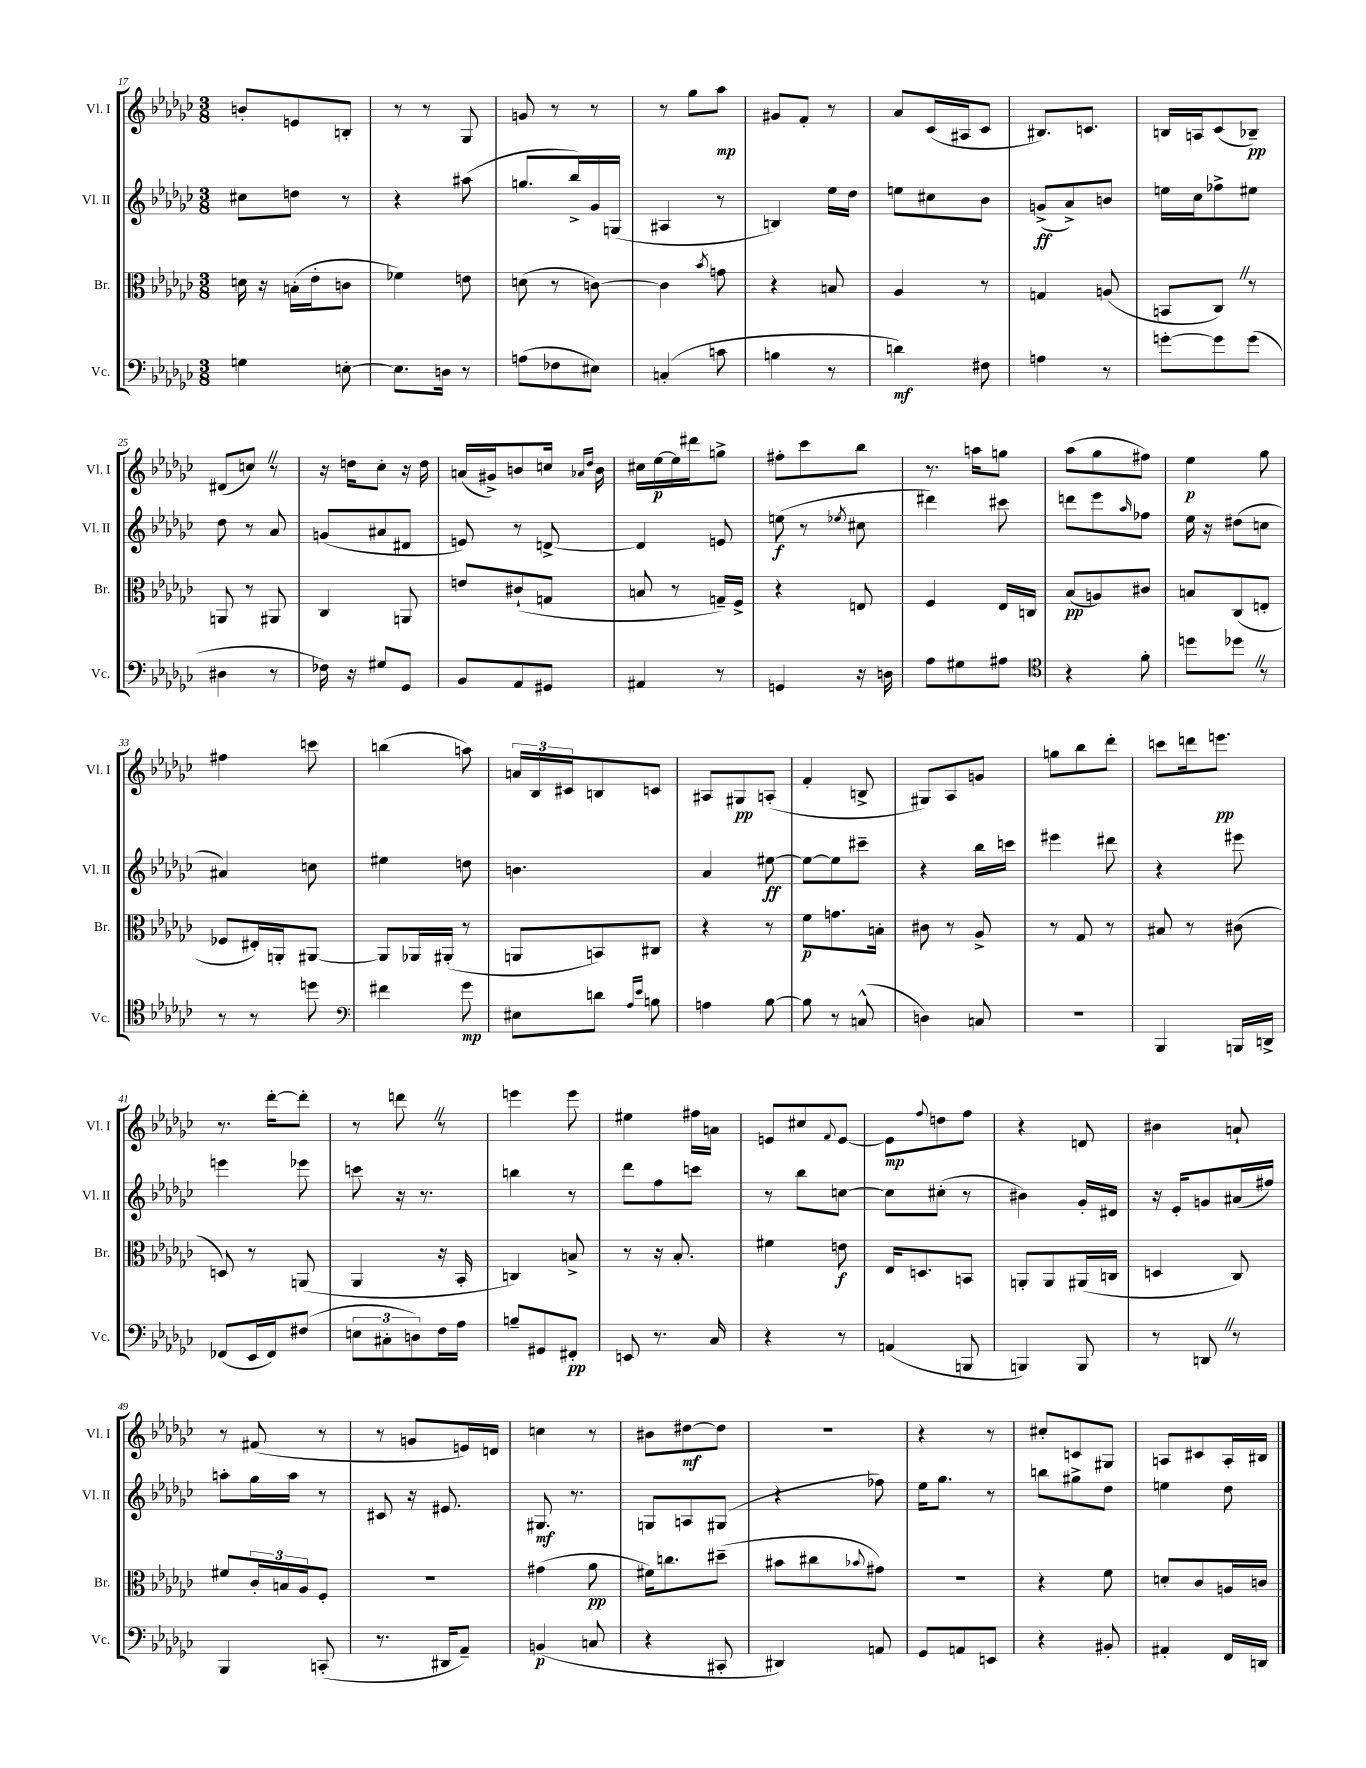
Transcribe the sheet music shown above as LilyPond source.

<<
\new StaffGroup <<
\new Staff = "s0" \with { instrumentName = "Vl. I" shortInstrumentName = "Vl. I" } {
    \clef treble \key ges \major \numericTimeSignature \time 3/8
    b'8-. e'8 b8-. |
    r8 r8 ges8 |
    g'8 r8 r8 |
    r8 ges''8 aes''8\mp |
    gis'8 f'8-. r8 |
    aes'8 ces'16( ais16 ces'8 |
    bis8.) c'8. |
    b16 a16 ces'8( bes8--\pp) |
    dis'8( c''8) \once \override BreathingSign.text = \markup { \musicglyph "scripts.caesura.straight" } \breathe r8 |
    r16 d''16 ces''8-. r16 d''16 |
    a'16( gis'16->) b'8 c''16 \grace { aes'16 des''16 } b'16 |
    cis''16 ees''16~\p ees''16 dis'''16 g''8-> |
    fis''8-. ces'''8 bes''8 |
    r8. a''16 g''8 |
    aes''8( ges''8 fis''8) |
    ees''4\p ges''8 |
    fis''4 c'''8 |
    b''4( a''8) |
    \tuplet 3/2 { a'16 bes16 cis'16 } b8 c'8 |
    ais8 gis8\pp a8-.( |
    f'4-. b8-> |
    gis8) aes8 g'8 |
    g''8 bes''8 des'''8-. |
    c'''8 d'''16 e'''8.\pp |
    r8. des'''16~-. des'''8-. |
    r8 d'''8 \once \override BreathingSign.text = \markup { \musicglyph "scripts.caesura.straight" } \breathe r8 |
    e'''4 e'''8 |
    eis''4 fis''16 a'16 |
    e'8 cis''8 \appoggiatura { f'8 } e'8~ |
    e'8\mp \appoggiatura { f''8 } d''8 f''8 |
    r4 d'8 |
    bis'4 a'8-! |
    r8 fis'8( r8 |
    r8 g'8 e'16) d'16 |
    c''4 r8 |
    bis'8 dis''8~\mf dis''8 |
    R4. |
    r4 r8 |
    cis''8-. c'8 gis8 |
    a8 cis'8 a16-. bis16 \bar "|." |
}
\new Staff = "s1" \with { instrumentName = "Vl. II" shortInstrumentName = "Vl. II" } {
    \clef treble \key ges \major \numericTimeSignature \time 3/8
    cis''8 d''8 r8 |
    r4 ais''8( |
    g''8. bes''16->) ges'16 g16( |
    ais4 r8 |
    b4) ees''16 des''16 |
    e''8 cis''8 bes'8 |
    g'8->\ff( aes'8->) b'8 |
    e''16 ces''16 fes''8-> eis''8 |
    des''8 r8 aes'8 |
    g'8( ais'8 dis'8 |
    e'8) r8 d'8~-> |
    d'4 e'8 |
    e''8\f( r8 \acciaccatura { ees''8 } cis''8 |
    dis'''4) cis'''8 |
    d'''8 ees'''8 \grace { aes''16 } fes''8 |
    ees''16 r16 dis''8( c''8 |
    ais'4) c''8 |
    eis''4 d''8 |
    b'4. |
    aes'4 eis''8~\ff |
    eis''8~ eis''8 cis'''8-- |
    r4 bes''16 c'''16 |
    eis'''4 dis'''8 |
    r4 eis'''8 |
    e'''4 ees'''8 |
    c'''8 r16 r8. |
    b''4 r8 |
    des'''8 f''8 c'''8 |
    r8 bes''8 c''8~ |
    c''8 cis''8-.( r8 |
    bis'4) ges'16-. dis'16 |
    r16 ees'16-. g'8 ais'16( fis''16) |
    a''8-. ges''16 a''16 r8 |
    cis'8 r16 eis'8. |
    gis8.\mf r8. |
    g8 a8 gis8( |
    r4 fes''8) |
    ees''16 ges''8. r8 |
    b''8 gis''8-> des''8 |
    e''4 des''8 \bar "|." |
}
\new Staff = "s2" \with { instrumentName = "Br." shortInstrumentName = "Br." } {
    \clef alto \key ges \major \numericTimeSignature \time 3/8
    d'16 r16 b16-.( ees'16-. c'8 |
    fes'4) e'8 |
    d'8( r8 c'8~) |
    c'4 \acciaccatura { bes'8 } g'8 |
    r4 b8 |
    aes4 r8 |
    g4 a8( |
    b,8 ces8) \once \override BreathingSign.text = \markup { \musicglyph "scripts.caesura.straight" } \breathe r8 |
    a,8 r8 ais,8 |
    ces4 a,8 |
    e'8 cis'8-!( g8 |
    b8 r8 g16--) f16-> |
    r4 e8 |
    f4 ees16 c16 |
    bes8\pp( a8) cis'8 |
    b8 ces8( e8-. |
    fes8 eis16-.) a,16-. ais,8~ |
    ais,8 aes,16 ais,16-.( r8 |
    a,8 b,8) cis8 |
    r4 r8 |
    f'8\p g'8. b16-. |
    cis'8 r8 aes8-> |
    r8 ges8 r8 |
    bis8 r8 cis'8( |
    d8) r8 a,8( |
    aes,4 r16 bes,16-. |
    c4) b8-> |
    r8 r16 bes8.-. |
    fis'4 e'8\f |
    ees16 d8. b,8 |
    a,8-. a,8 ais,16( c16 |
    d4 ces8) |
    fis'8 \tuplet 3/2 { ces'16-. b16 aes16 } f8-. |
    R4. |
    gis'4( aes'8\pp |
    fis'16) c''8. dis''8--( |
    bis'8 cis''8 \appoggiatura { bes'8 } gis'8) |
    R4. |
    r4 f'8 |
    d'8-. ces'8 a16 c'16 \bar "|." |
}
\new Staff = "s3" \with { instrumentName = "Vc." shortInstrumentName = "Vc." } {
    \clef bass \key ges \major \numericTimeSignature \time 3/8
    g4 e8~-. |
    e8. d16 r8 |
    a8( fes8 eis8) |
    c4-.( c'8 |
    b4 r8 |
    d'4\mf) fis8 |
    a4 r8 |
    g'8~-. g'8 g'8( |
    dis4 r8 |
    fes16) r16 gis8 ges,8 |
    bes,8 aes,8 gis,8 |
    ais,4 r8 |
    g,4 r16 d16 |
    aes8 gis8 ais8 |
    \clef tenor r4 f'8-. |
    d''8 des''8 \once \override BreathingSign.text = \markup { \musicglyph "scripts.caesura.straight" } \breathe r8 |
    r8 r8 d''8 |
    \clef bass fis'4 ges'8\mp |
    eis8 d'8 \grace { aes16 ees'16 } b8 |
    a4 bes8~ |
    bes8 r8 c8-^( |
    d4) c8 |
    R4. |
    bes,,4 b,,16 d,16-> |
    fes,8( ees,16 fes,16) fis8( |
    \tuplet 3/2 { e8 cis8-. d8) } f16 aes16 |
    b8-- gis,8 fis,8-.\pp |
    e,8 r8. ces16 |
    r4 r8 |
    a,4( b,,8 |
    b,,4) b,,8 |
    r8 d,8 \once \override BreathingSign.text = \markup { \musicglyph "scripts.caesura.straight" } \breathe r8 |
    bes,,4 c,8-.( |
    r8. dis,16 aes,8--) |
    b,4\p( c8 |
    r4 cis,8-. |
    dis,4) a,8 |
    ges,8 a,8 e,8 |
    r4 bis,8-. |
    ais,4-. f,16 d,16 \bar "|." |
}
>>
>>
\layout { \context { \Score currentBarNumber = #17 } }
